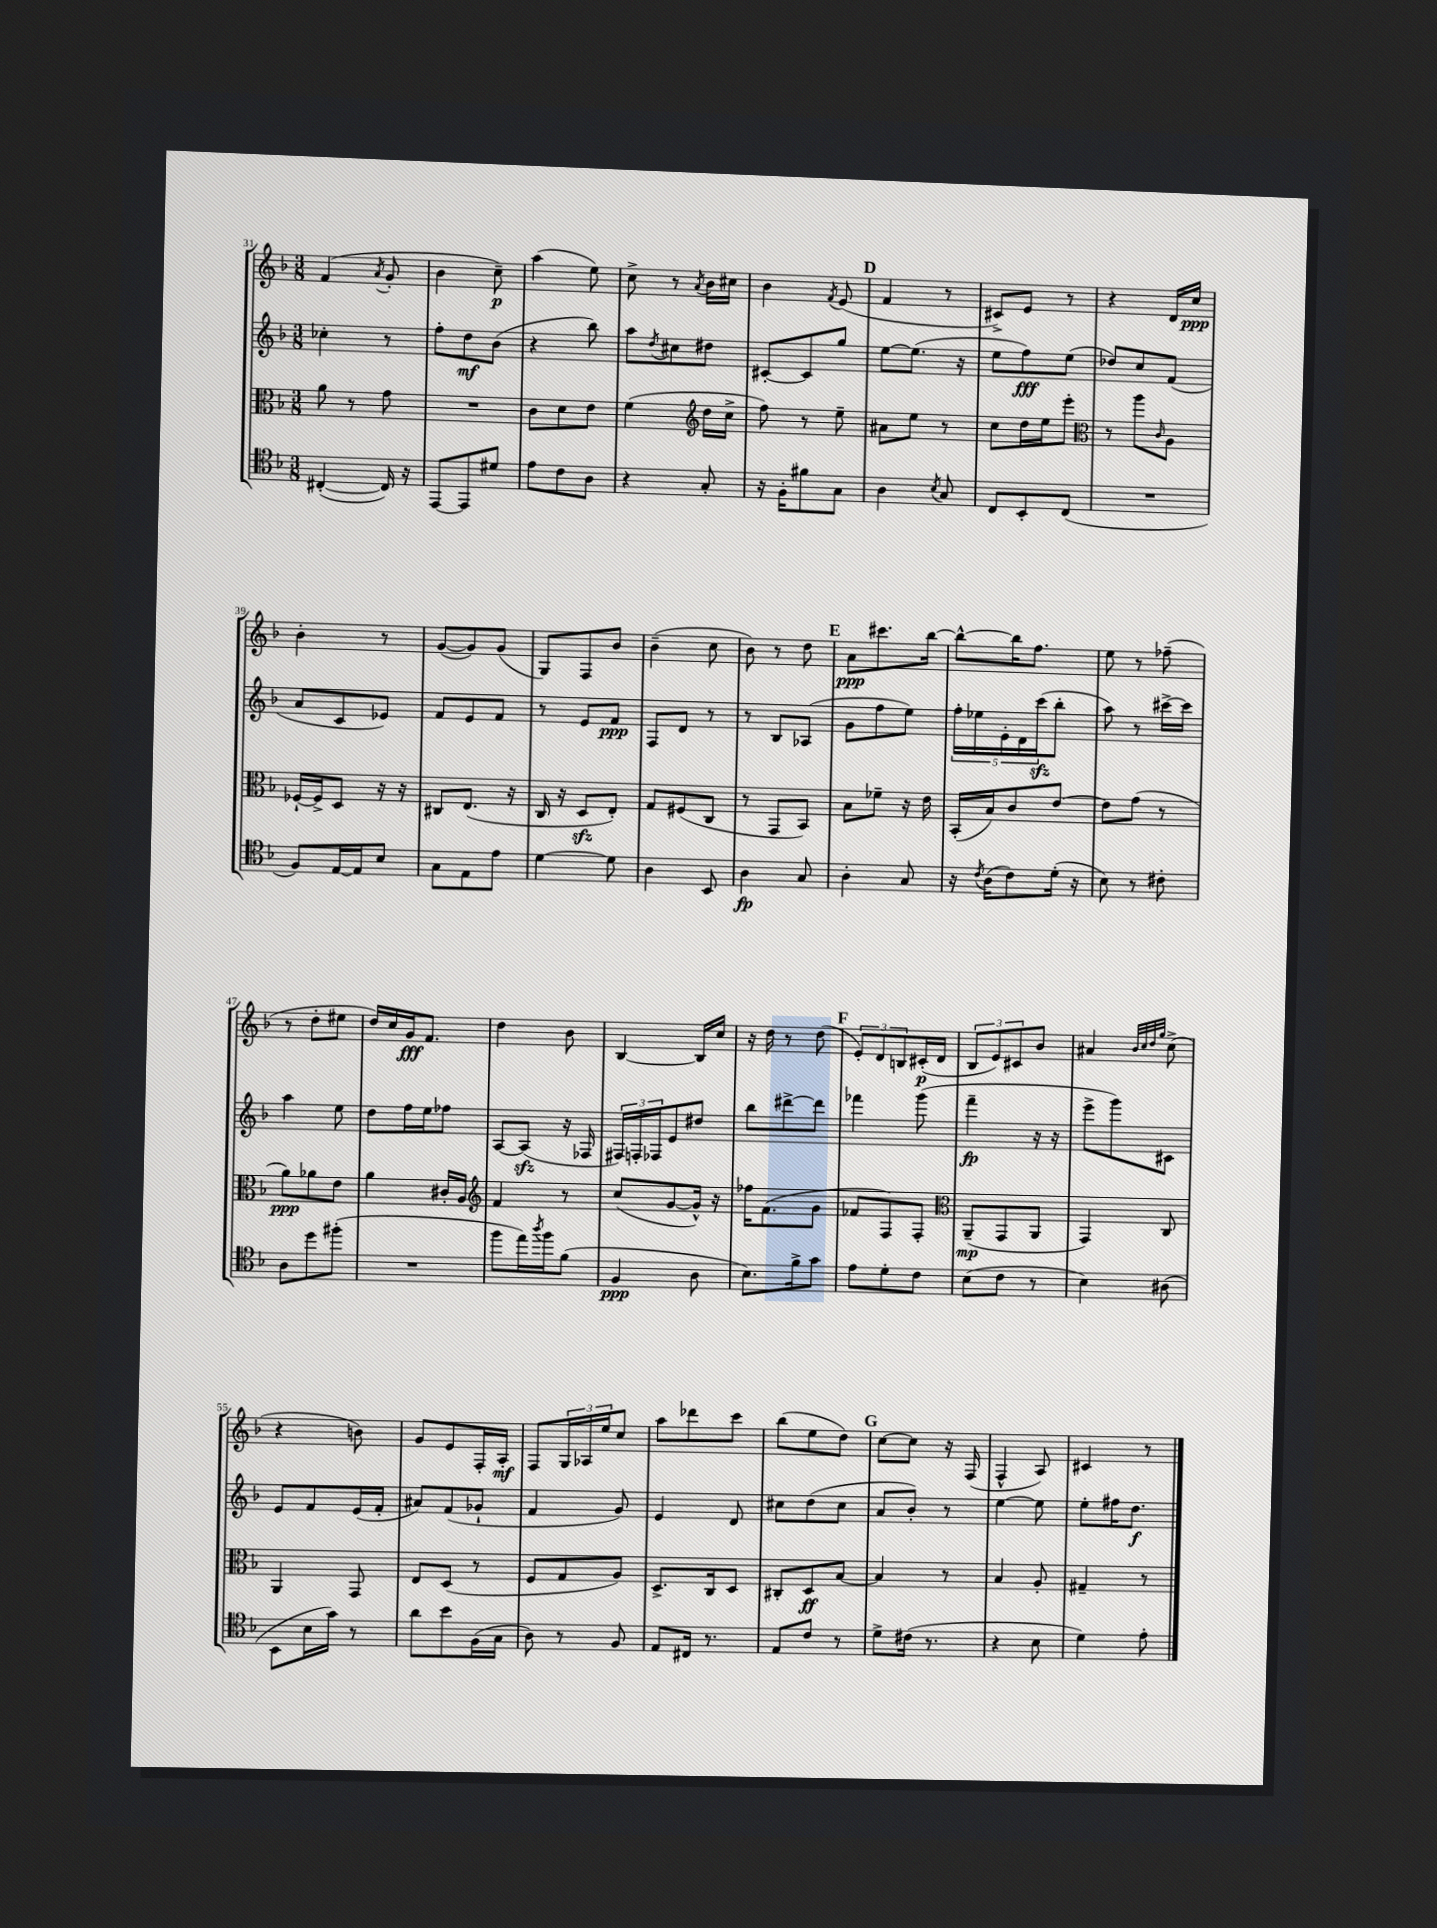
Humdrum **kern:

**kern	**kern	**kern	**kern
*staff4	*staff3	*staff2	*staff1
*clefC4	*clefC3	*clefG2	*clefG2
*k[b-]	*k[b-]	*k[b-]	*k[b-]
*M3/8	*M3/8	*M3/8	*M3/8
([4C#'	8a	4cc-'	(4f
.	8r	.	.
.	.	.	8qa
16C#])	8g	8r	8g'
16r	.	.	.
=	=	=	=
[8EE	4.r	8ff'	4b-
8EE]	.	8dd	.
8d#	.	(8b-	8cc~)
=	=	=	=
8e	8c	4r	(4aa
8c	8d	.	.
8A	8e	8bb-)	8ee)
=	=	=	=
4r	(4f	8aa	8cc^
.	.	8qdd	.
.	.	8cc#	8r
*	*clefG2	*	*
.	.	.	8qa
8G'	16dd	8dd#	16b-
.	16cc^	.	16cc#
=	=	=	=
16r	8ff)	[8c#'	4b-
16F'	.	.	.
8f#	8r	8c#]	.
.	.	.	8qf
8G	8ee~	8gg	(8e
=	=	=	=
4A	8a#	[8ee	4f
.	8ee	(8.ee]	.
8qB-	.	.	.
8G	8r	.	8r
.	.	16r	.
=	=	=	=
8C	8cc	8ee	8c#^)
8BB-'	16dd	8ff)	8e
.	16ee	.	.
(8C	8eee'	(8ee	8r
=	=	=	=
*	*clefC3	*	*
4.r	8r	8dd-)	4r
.	8aa	8cc	.
.	16qqc	.	.
.	8A	(8f	16d
.	.	.	16cc
=	=	=	=
8F)	[16F-`	8a	4b-'
.	16F-^]	.	.
[16E	8D	8c	.
16E]	.	.	.
8B-	16r	8e-)	8r
.	16r	.	.
=	=	=	=
8G	8C#	8f	([8g
8E	(8.E	8e	8g])
8e	.	8f	(8g
.	16r	.	.
=	=	=	=
[4d	16C	8r	8G)
.	16r	.	.
.	8D	8e	8F
8d]	8E')	8f	8b-
=	=	=	=
4A	8G	8F	(4b-~
.	(8F#	8d	.
8BB-	8C	8r	8cc
=	=	=	=
4A	8r	8r	8b-)
.	8GG	8B-	8r
8G	8BB-)	(8A-	8dd
=	=	=	=
4A'	8B-	8g	8a
.	8f-~	8ff	8.ccc#
8G	16r	8ee)	.
.	16e	.	[16bb-
=	=	=	=
16r	(16BB-'	20ff'	8bb-^^_
.	.	20ee-	.
8qc	.	.	.
(16A	16B-)	.	.
.	.	20e'	.
8c)	8c	.	16bb-]
.	.	20d	.
.	.	.	8.ff
.	.	(20ccc	.
(16d'	[8e	8bb-'	.
16r	.	.	.
=	=	=	=
8B-)	8e]	8aa)	8ee
8r	(8g	8r	8r
8c#'	8r	[16ccc#^	(8ff-~
.	.	16ccc#]	.
=	=	=	=
8A	8a)	4aa	8r
8dd	8a-	.	8dd'
(8ff#'	8e	8ee	8ee#
=	=	=	=
4.r	4a	8dd	16dd)
.	.	.	16cc
.	.	16ff	16g
.	.	16ee	8.f
.	16c#'	8ff-	.
.	16A	.	.
=	=	=	=
*	*clefG2	*	*
8ff	4f	[8A	4dd
16ee)	.	(8A]	.
8qaa	.	.	.
16ff	.	.	.
(8f	8r	16r	8b-
.	.	16F-	.
=	=	=	=
4F	(8cc	24F#)	[4B-
.	.	24F'	.
.	.	24F-	.
.	[8g	8e	.
8A	16g^^])	8dd#	16B-]
.	16r	.	16cc
=	=	=	=
8.B-)	16ff-	8bb-	16r
.	(8.f	.	16dd
.	.	[8ddd#^	8r
16f^	.	.	.
8g	8g	8ddd#]	(8dd
=	=	=	=
8e	8f-	4fff-	12e')
.	.	.	12d
8d'	8F)	.	.
.	.	.	12B
8c	8F'	(8ggg	(16c#'
.	.	.	16d
=	=	=	=
*	*clefC3	*	*
(8B-	(8AA~	4fff~	12B-
.	.	.	12e)
8c	8GG	.	.
.	.	.	12c#
8r	8AA	16r	8b-
.	.	16r	.
=	=	=	=
4B-)	4GG)	8eee^	4a#
.	.	8ggg)	.
.	.	.	32qqb-
.	.	.	32qqcc
.	.	.	32qqdd
.	.	.	32qqgg
(8A#	8C	8c#	(8cc^
=	=	=	=
8BB-	4AA	8e	4r
16B-	.	8f	.
16g)	.	.	.
8r	8GG	(16e	8b)
.	.	16f'	.
=	=	=	=
8a	8E	8a#)	8g
8b-	(8D	(8f	8e
(16F	8r	8g-`	16F'
16G	.	.	16A'
=	=	=	=
8A)	8F	4f	8F
8r	8G	.	24G
.	.	.	24A-
.	.	.	24ee
8F	8A)	8g)	8cc
=	=	=	=
8E	8.D^	4e	8aa
16C#	.	.	8ddd-
8.r	16C	.	.
.	8D	8d	8ccc
=	=	=	=
8E	8C#'	8cc#	(8bb-
8c	8D	(8dd	8ee
8r	[8B-	8cc#	8dd)
=	=	=	=
8d^	4B-]	8a	[8cc
(16c#	.	8b-')	8cc]
8.r	.	.	.
.	8r	8r	16r
.	.	.	(16F
=	=	=	=
4r	4B-	[4ee	4F^^
8B-	8A'	8ee]	8A)
=	=	=	=
4d)	4G#~	8ee'	4c#
.	.	16ff#	.
.	.	8.dd	.
8e'	8r	.	8r
==	==	==	==
*-	*-	*-	*-
